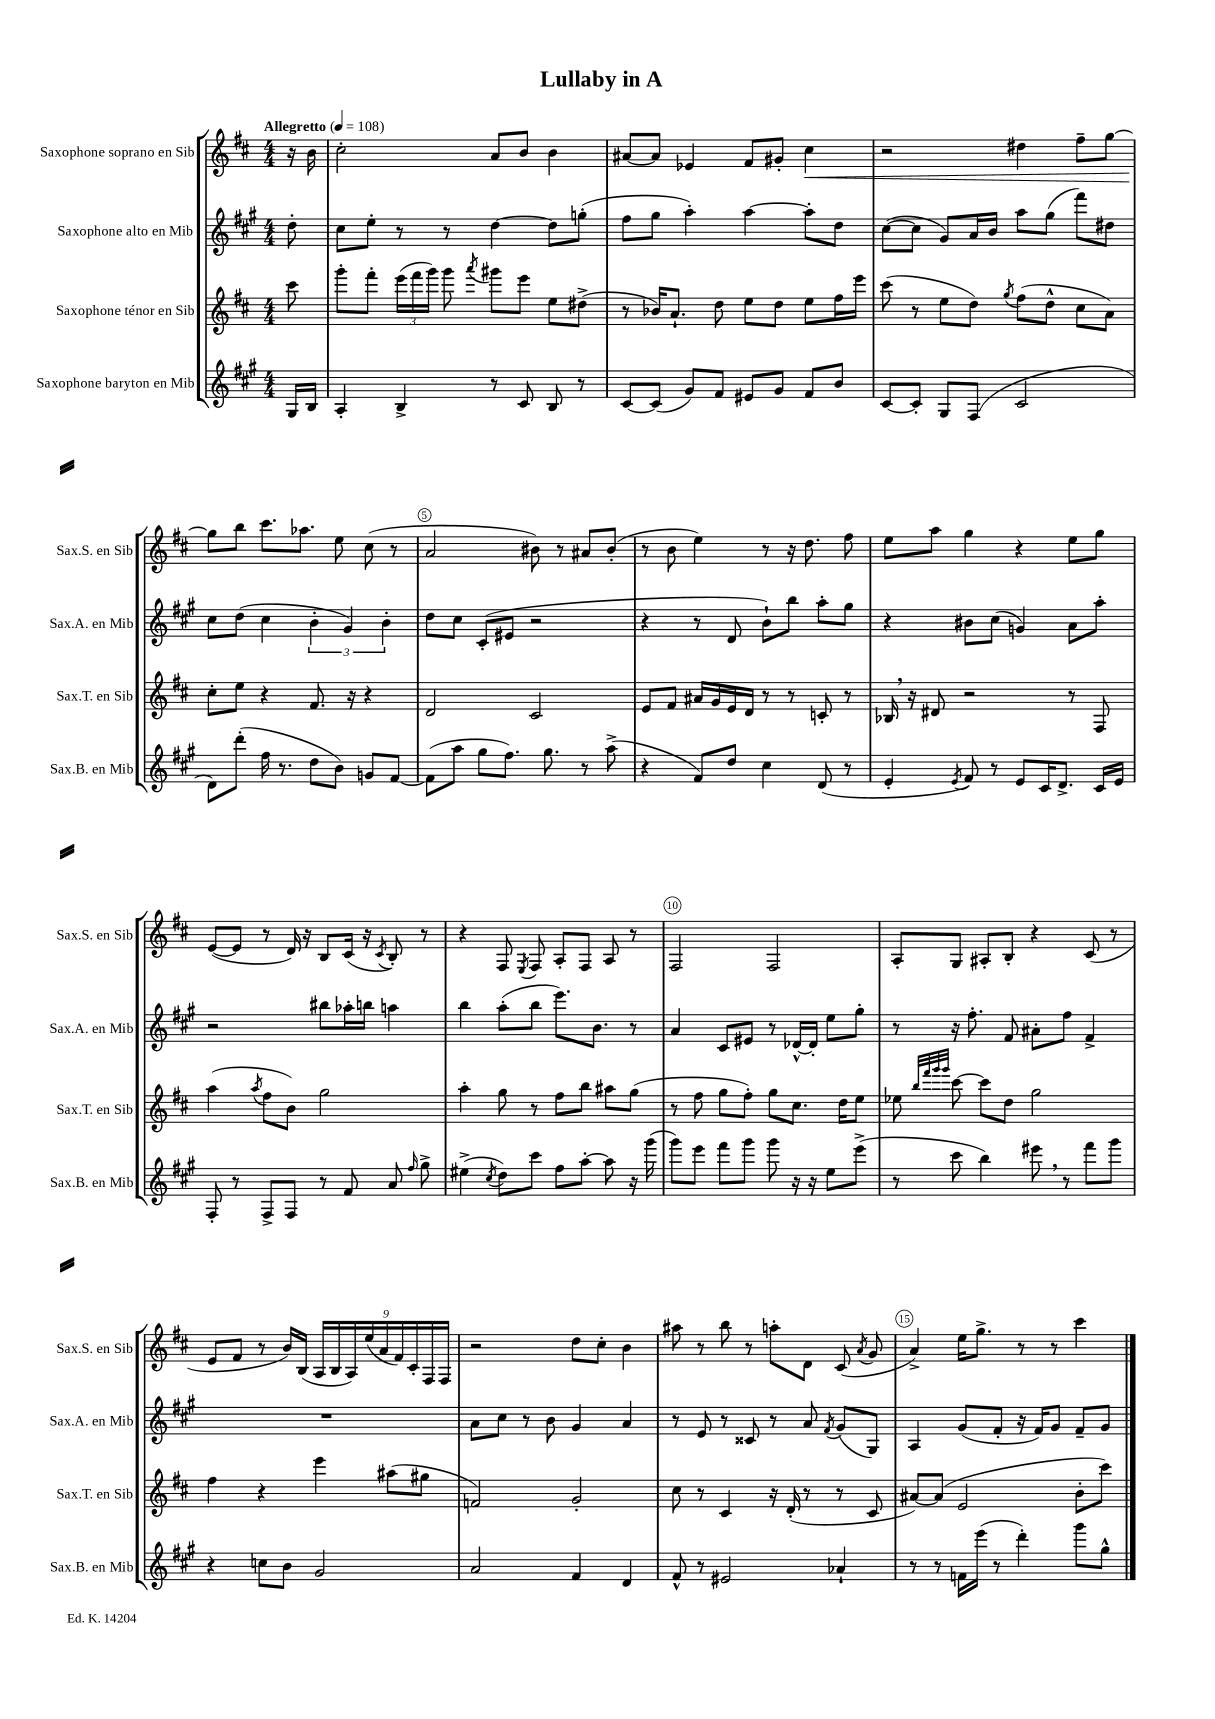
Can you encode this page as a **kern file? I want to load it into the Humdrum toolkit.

**kern	**kern	**kern	**kern
*staff4	*staff3	*staff2	*staff1
*clefG2	*clefG2	*clefG2	*clefG2
*k[f#c#g#]	*k[f#c#]	*k[f#c#g#]	*k[f#c#]
*M4/4	*M4/4	*M4/4	*M4/4
*MM108	*MM108	*MM108	*MM108
16G#	8ccc#	8dd'	16r
16B	.	.	16b
=	=	=	=
4A'	8ggg'	8cc#	2cc#'
.	8fff#'	8ee'	.
4B^	(24eee	8r	.
.	24fff#	.	.
.	24ggg)	.	.
.	8ggg	8r	.
.	8qaaa	.	.
8r	8ggg#	[4dd	8a
8c#	8eee	.	8b
8B	8ee	8dd]	4b
8r	(8dd#^	(8gg'	.
=	=	=	=
[8c#	8r	8ff#	[8a#
(8c#]	16b-)	8gg#	8a#]
.	8.a`	.	.
8g#)	.	4aa')	4e-
8f#	8dd	.	.
8e#	8ee	[4aa	8f#
8g#	8dd	.	8g#'
8f#	8ee	8aa']	4cc#
8b	16ff#	8dd	.
.	16eee	.	.
=	=	=	=
[8c#	(8ccc#	([8cc#	2r
8c#']	8r	8cc#]	.
8G#	8ee	8g#)	.
(8F#	8dd)	16a	.
.	.	16b	.
.	8qgg	.	.
2c#	(8ff#	8aa	4dd#
.	8dd^^	(8gg#	.
.	8cc#	8fff#)	8ff#~
.	8a)	8dd#	[8gg
=	=	=	=
8d)	8cc#'	8cc#	8gg]
(8ddd'	8ee	(8dd	8bb
16ff#	4r	4cc#	8.ccc#
8.r	.	.	.
.	.	.	8.aa-
8dd	8.f#	6b'	.
8b)	.	.	8ee
.	.	6g#)	.
.	16r	.	.
8g	4r	.	(8cc#
.	.	6b'	.
[8f#	.	.	8r
=	=	=	=
(8f#]	2d	8dd	2a
8aa	.	8cc#	.
8gg#	.	(8c#'	.
8.ff#)	.	8e#	.
.	2c#	2r	8b#)
8.gg#	.	.	.
.	.	.	8r
8r	.	.	8a#
(8aa^	.	.	(8b#'
=	=	=	=
4r	8e	4r	8r
.	8f#	.	8b
8f#)	16a#	8r	4ee)
.	16g	.	.
8dd	16e	8d	.
.	16d	.	.
4cc#	8r	8b`)	8r
.	8r	8bb	16r
.	.	.	8.dd
(8d	8c'	8aa'	.
8r	8r	8gg#	8ff#
=	=	=	=
4e'	16B-	4r	8ee
.	16r	.	.
.	8d#	.	8aa
8qe	.	.	.
8f#)	2r	8b#	4gg
8r	.	(8cc#	.
8e	.	4g)	4r
16c#	.	.	.
8.d^	.	.	.
.	8r	8a	8ee
16c#	8F#	8aa'	8gg
16e	.	.	.
=	=	=	=
8F#'	(4aa	2r	([8e
8r	.	.	8e]
.	8qaa	.	.
8F#^	8ff#	.	8r
8F#	8b)	.	16d)
.	.	.	16r
8r	2gg	8bb#	8B
8f#	.	16aa-'	(16c#
.	.	16bb	16r
.	.	.	8qc#
8a	.	4aa	8B')
16qqff#	.	.	.
8gg#^	.	.	8r
=	=	=	=
(4ee#^	4aa'	4bb	4r
8qcc#	.	.	.
8dd)	8gg	(8aa'	8F#
.	.	.	8qE
8ccc#	8r	8bb	8F#
8ff#	8ff#	8.eee)	8A'
[8aa'	8bb	.	8F#
.	.	8.b	.
8aa]	8aa#	.	8A
16r	(8gg	8r	8r
(16ggg#	.	.	.
=	=	=	=
8ggg#)	8r	4a	2F#
8eee	8ff#	.	.
8fff#	8gg	8c#	.
8ggg#	8ff#')	8e#	.
8ggg#	8gg	8r	2F#
16r	8.cc#	[16d-^^	.
16r	.	16d-']	.
8ee	.	8ee	.
.	16dd	.	.
(8eee^	8ee	8gg#'	.
=	=	=	=
8r	8ee-	8r	8A'
.	32qqbb	.	.
.	32qqfff#	.	.
.	32qqggg	.	.
.	32qqggg	.	.
8ccc#	[8ccc#	16r	8G
.	.	8.ff#'	.
4bb)	8ccc#]	.	8A#'
.	8dd	8f#	8B'
8eee#	2gg	8a#'	4r
8r	.	8ff#	.
8fff#	.	4f#^	(8c#
8ggg#	.	.	8r
=	=	=	=
4r	4ff#	1r	8e
.	.	.	8f#
8cc	4r	.	8r
8b	.	.	16b)
.	.	.	(16B
2g#	4eee	.	18A
.	.	.	18B
.	.	.	18A)
.	.	.	(18ee
.	.	.	18a
.	(8aa#	.	.
.	.	.	18f#)
.	.	.	18c#'
.	8gg#	.	.
.	.	.	18F#
.	.	.	18F#
=	=	=	=
2a	2f)	8a	2r
.	.	8cc#	.
.	.	8r	.
.	.	8b	.
4f#	2g'	4g#	8dd
.	.	.	8cc#'
4d	.	4a	4b
=	=	=	=
8f#^^	8cc#	8r	8aa#
8r	8r	8e	8r
2e#	4c#	8r	8bb
.	.	8c##	8r
.	16r	8r	8aa'
.	(16d'	.	.
.	8r	8a	8d
.	.	8qf#	.
4a-`	8r	(8g#	(8c#
.	.	.	8qa
.	8c#	8G#)	8g
=	=	=	=
8r	[8a#)	4A	4a^)
8r	(8a#]	.	.
16f	2e	(8g#	16ee
(16eee	.	.	8.gg^
8r	.	8f#'	.
4ddd')	.	16r	8r
.	.	16f#)	.
.	.	8g#	8r
8ggg#	8b'	8f#~	4ccc#
8gg#^^	8ccc#)	8g#	.
==	==	==	==
*-	*-	*-	*-
